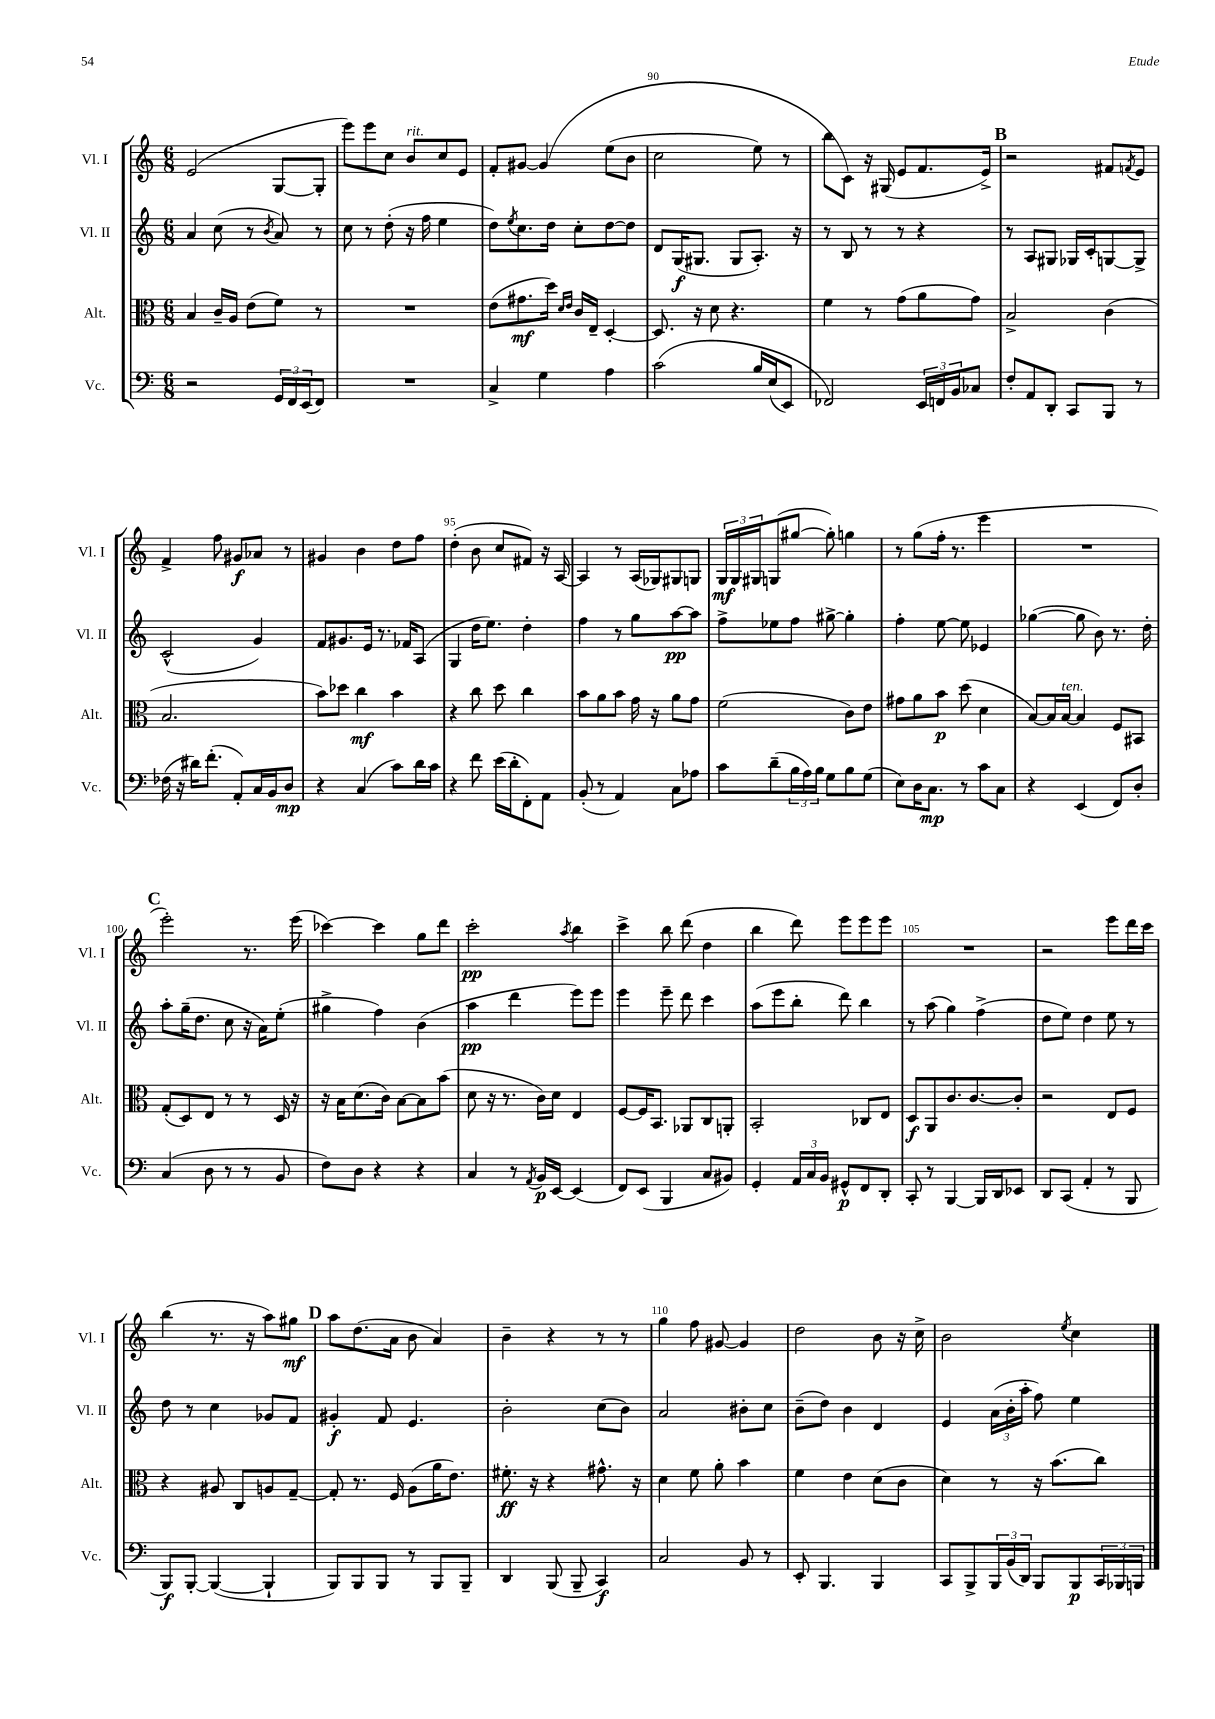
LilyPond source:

<<
\new StaffGroup <<
\new Staff = "s0" \with { instrumentName = "Vl. I" shortInstrumentName = "Vl. I" } {
    \clef treble \key c \major \numericTimeSignature \time 6/8
    e'2( g8~ g8-. |
    e'''8) e'''8 c''8 b'8^\markup { \italic "rit." } c''8 e'8 |
    f'8-. gis'8~ gis'4\( e''8( b'8 |
    c''2 e''8) r8 |
    b''8 c'8\) r16 gis16( e'8 f'8. e'16->) |
    \mark \markup { \bold "B" } r2 fis'8 \acciaccatura { f'8 } e'8 |
    f'4-> f''8 gis'8\f aes'8 r8 |
    gis'4 b'4 d''8 f''8 |
    d''4-.( b'8 c''8 fis'8) r16 a16~ |
    a4 r8 a16( ges16) gis8 g8 |
    \tuplet 3/2 { g16\mf g16 gis16 } g8( gis''8~ gis''8-.) g''4 |
    r8 g''8( f''16-. r8. e'''4 |
    R2. |
    \mark \markup { \bold "C" } e'''2-.) r8. e'''16( |
    ces'''4~) ces'''4 g''8 d'''8 |
    c'''2-.\pp \acciaccatura { a''8 } b''4 |
    c'''4-> b''8 d'''8( d''4 |
    b''4 d'''8) e'''8 e'''8 e'''8 |
    R2. |
    r2 e'''8 d'''16 c'''16 |
    b''4( r8. r16 a''8) gis''8\mf |
    \mark \markup { \bold "D" } a''8 d''8.( a'16 b'8 a'4) |
    b'4-- r4 r8 r8 |
    g''4 f''8 gis'8~ gis'4 |
    d''2 b'8 r16 c''16-> |
    b'2 \acciaccatura { e''8 } c''4 \bar "|." |
}
\new Staff = "s1" \with { instrumentName = "Vl. II" shortInstrumentName = "Vl. II" } {
    \clef treble \key c \major \numericTimeSignature \time 6/8
    a'4 c''8( r8 \acciaccatura { b'8 } a'8) r8 |
    c''8 r8 d''8-.( r16 f''16 e''4 |
    d''8) \acciaccatura { e''8 } c''8. d''16 c''8-. d''8~ d''8 |
    d'8 g16\f( gis8. gis8 a8.-.) r16 |
    r8 b8 r8 r8 r4 |
    \mark \markup { \bold "B" } r8 a8 gis8 ges16 c'16-. g8~ g8-> |
    c'2-^( g'4) |
    f'8 gis'8. e'16 r8. fes'16 a8( |
    g4 d''16 e''8.) d''4-. |
    f''4 r8 g''8 a''8~\pp a''8 |
    f''8-> ees''8 f''8 gis''8~-> gis''4-. |
    f''4-. e''8~ e''8 ees'4 |
    ges''4~( ges''8 b'8) r8. d''16-. |
    \mark \markup { \bold "C" } a''8-. g''16--( d''8. c''8 r16 a'16) e''8-.( |
    gis''4-> f''4) b'4( |
    a''4\pp d'''4 e'''8) e'''8 |
    e'''4 e'''8-- d'''8 c'''4 |
    a''8( e'''8 b''8-. d'''8) b''4 |
    r8 a''8( g''4) f''4->( |
    d''8 e''8) d''4 e''8 r8 |
    d''8 r8 c''4 ges'8 f'8 |
    \mark \markup { \bold "D" } gis'4-.\f f'8 e'4. |
    b'2-. c''8( b'8) |
    a'2 bis'8-. c''8 |
    b'8--( d''8) b'4 d'4 |
    e'4 \tuplet 3/2 { a'16( b'16-. a''16-. } f''8) e''4 \bar "|." |
}
\new Staff = "s2" \with { instrumentName = "Alt." shortInstrumentName = "Alt." } {
    \clef alto \key c \major \numericTimeSignature \time 6/8
    b4 c'16-- a16 e'8( f'8) r8 |
    R2. |
    e'8( gis'8.\mf d''16) \grace { d'16 e'16 } c'16 e16-- d4~-. |
    d8. r16 d'8 r4. |
    f'4 r8 g'8( a'8 g'8) |
    \mark \markup { \bold "B" } b2-> c'4( |
    b2. |
    b'8) des''8 c''4\mf b'4 |
    r4 c''8 d''8 c''4 |
    b'8 a'8 b'8 g'16 r16 a'8 g'8 |
    f'2( c'8) e'8 |
    gis'8 a'8 b'8\p d''8( d'4 |
    b8~) b16 b16~^\markup { \italic "ten." } b4 f8 bis,8 |
    \mark \markup { \bold "C" } g8-.( d8) e8 r8 r8 d16 r16 |
    r16 b16 d'8.( c'16) b8~ b8 b'8( |
    d'8 r16 r8. c'16) d'16 e4 |
    f8~ f16 b,8. aes,8 c8 a,8-. |
    b,2-. ces8 e8 |
    d8\f a,8 c'8. c'8.~ c'8-. |
    r2 e8 f8 |
    r4 ais8 c8 a8 g8~-- |
    \mark \markup { \bold "D" } g8-. r8. f16 a8( a'16 e'8.) |
    fis'8.-.\ff r16 r4 gis'8.-^ r16 |
    d'4 f'8 a'8-. b'4 |
    f'4 e'4 d'8( c'8 |
    d'4) r8 r16 b'8.( c''8) \bar "|." |
}
\new Staff = "s3" \with { instrumentName = "Vc." shortInstrumentName = "Vc." } {
    \clef bass \key c \major \numericTimeSignature \time 6/8
    r2 \tuplet 3/2 { g,16 f,16 e,16( } f,8) |
    R2. |
    c4-> g4 a4 |
    c'2\( b16 e16( e,8) |
    fes,2\) \tuplet 3/2 { e,16 f,16 b,16 } ces8 |
    \mark \markup { \bold "B" } f8-. a,8 d,8-. c,8 b,,8 r8 |
    fes16( r16 dis'16) f'8.-.( a,8-.) c16 b,16 d8\mp |
    r4 c4( c'8) d'16 c'16 |
    r4 f'8 e'16( d'16-. f,8-.) a,8 |
    b,8-.( r8 a,4) c8 aes8 |
    c'8 d'8--( \tuplet 3/2 { b16 a16) b16 } g8 b8 g8( |
    e8) d16 c8.\mp r8 c'8 c8 |
    r4 e,4( f,8) d8-. |
    \mark \markup { \bold "C" } c4( d8 r8 r8 b,8 |
    f8) d8 r4 r4 |
    c4 r8 \acciaccatura { a,8 } b,16\p e,16~ e,4( |
    f,8) e,8( b,,4 c8 bis,8) |
    g,4-. \tuplet 3/2 { a,16 c16 b,16 } gis,8-^\p f,8 d,8-. |
    c,8-. r8 b,,4~ b,,16 d,16 ees,8 |
    d,8 c,8( a,4-. r8 b,,8 |
    b,,8\f) b,,8~-. b,,4~( b,,4-! |
    \mark \markup { \bold "D" } b,,8) b,,8 b,,8 r8 b,,8 b,,8-- |
    d,4 b,,8( b,,8-- c,4\f) |
    c2 b,8 r8 |
    e,8-. b,,4. b,,4 |
    c,8 b,,8-> \tuplet 3/2 { b,,16 b,16( d,16) } b,,8 b,,8\p \tuplet 3/2 { c,16 bes,,16 b,,16 } \bar "|." |
}
>>
>>
\layout { \context { \Score currentBarNumber = #87 \override BarNumber.break-visibility = ##(#f #t #t) barNumberVisibility = #(every-nth-bar-number-visible 5) } }
